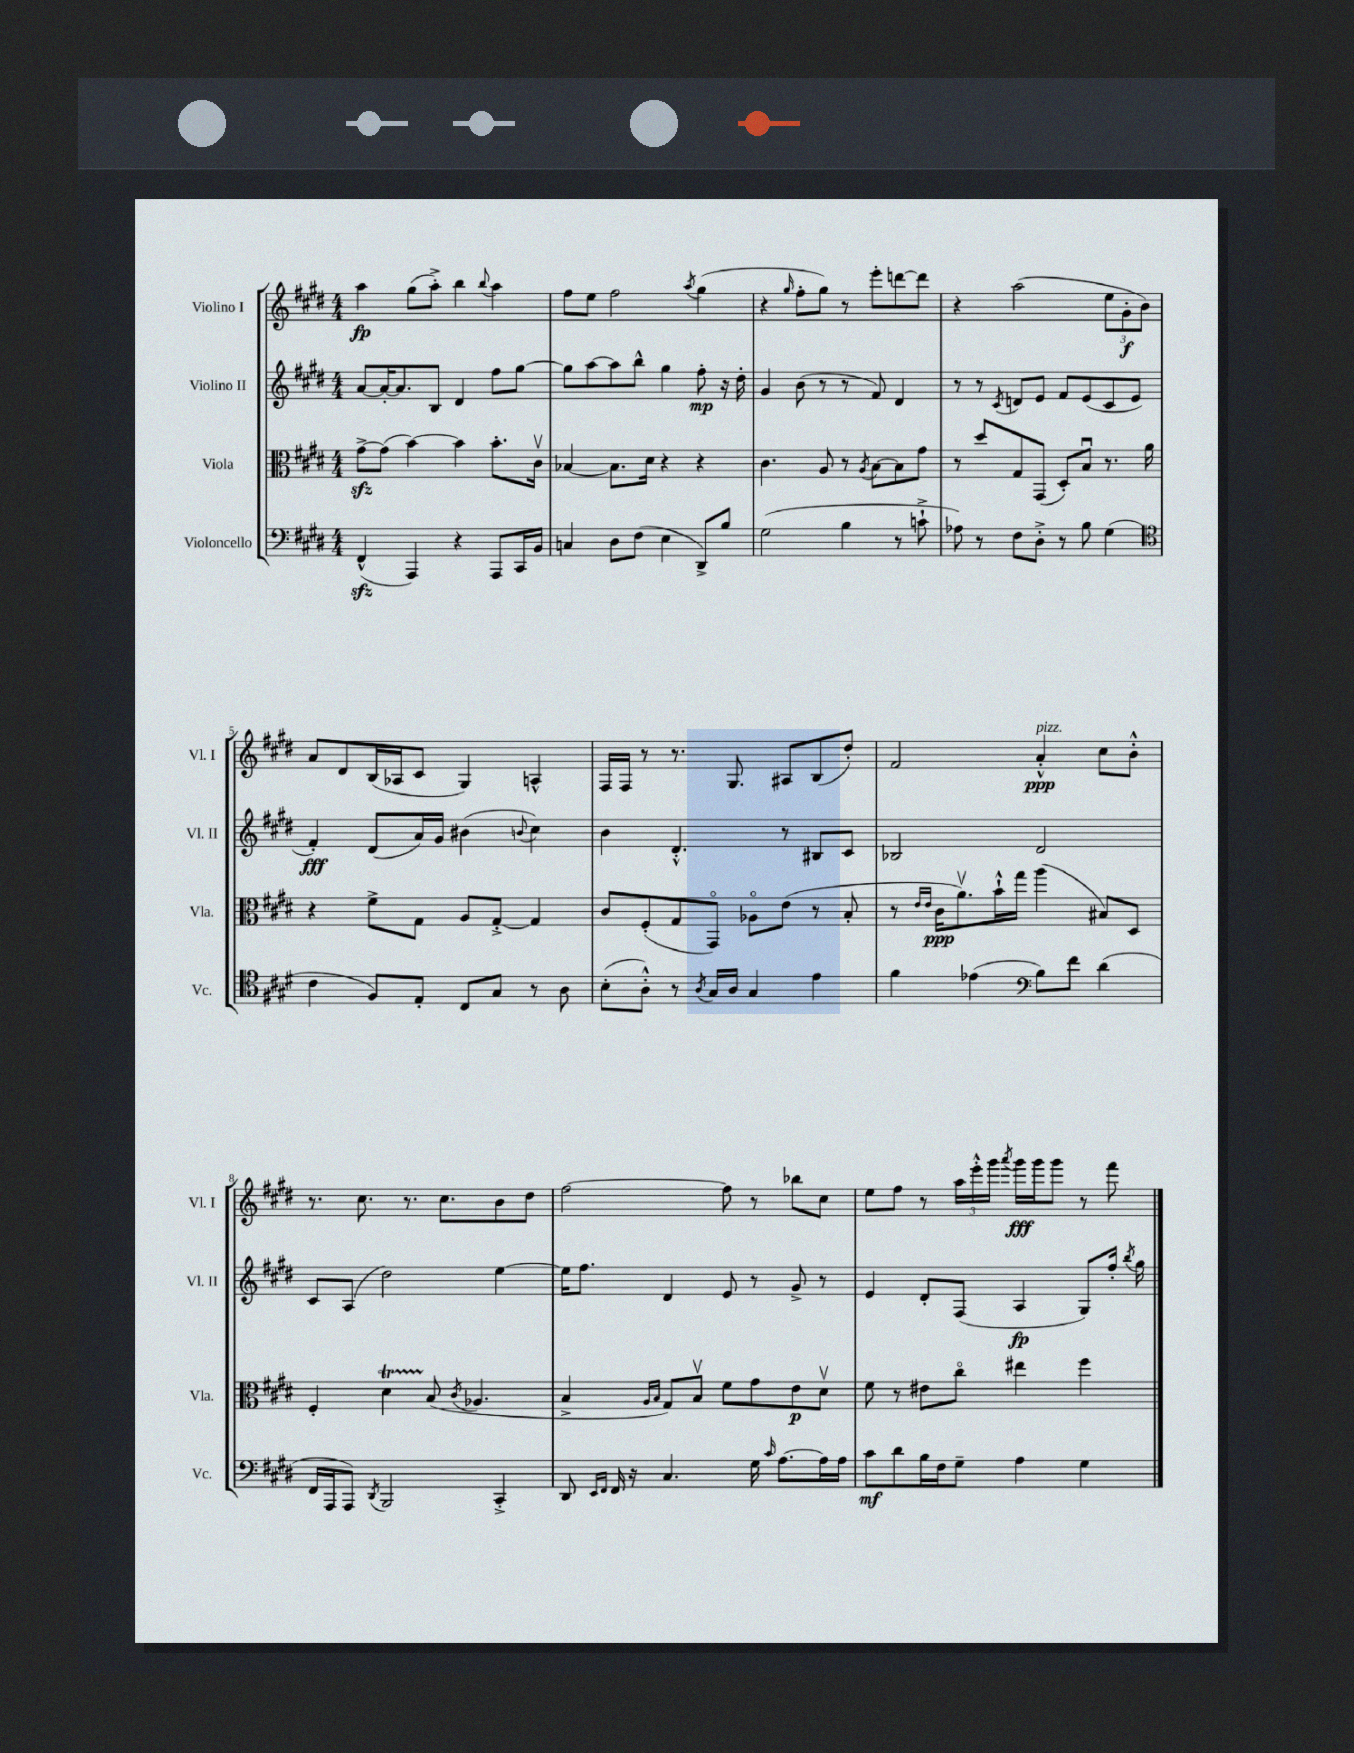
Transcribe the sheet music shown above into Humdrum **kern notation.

**kern	**kern	**kern	**kern
*staff4	*staff3	*staff2	*staff1
*clefF4	*clefC3	*clefG2	*clefG2
*k[f#c#g#d#]	*k[f#c#g#d#]	*k[f#c#g#d#]	*k[f#c#g#d#]
*M4/4	*M4/4	*M4/4	*M4/4
(4FF#^^	[8g#^	[8a	4aa
.	(8g#]	16a'_	.
.	.	8.a]	.
4AAA)	[4b)	.	(8gg#
.	.	8B	8aa'^)
4r	4b]	4d#	4bb
.	.	.	8qqbb
8AAA	8.b'	8ff#	4aa
16CC#	.	[8gg#	.
16BB	16c#v	.	.
=	=	=	=
4C	[4B-	8gg#]	8ff#
.	.	[8aa	8ee
8D#	8.B-]	8aa]	2ff#
(8F#	.	8bb^^	.
.	16d#	.	.
4E	4r	4gg#	.
.	.	.	8qaa
8DD#^)	4r	8ff#'	(4gg#
8B	.	16r	.
.	.	16dd#'	.
=	=	=	=
(2G#	4.c#	4g#	4r
.	.	.	16qqgg#
.	.	(8b	8ff#'
.	8A	8r	8gg#)
4B	8r	8r	8r
.	8qA	.	.
.	[8B	8f#)	8eee'
8r	8B]	4d#	[8ddd
8c`^	8g#	.	8ddd]
=	=	=	=
8A-)	8r	8r	4r
8r	8dd#	8r	.
.	.	8qc#	.
8F#	8G#	8d	(2aa
8D#'^	(8GG#	8e	.
8r	8D#')	8f#	.
8B	8Bu	(8e	.
(4G#	8.r	8c#	12ee
.	.	.	12g#'
.	.	8e	.
.	.	.	12b)
.	16a	.	.
=	=	=	=
*clefC4	*	*	*
4c#	4r	4f#')	8a
.	.	.	8d#
8F#)	8f#^	(8d#	(16B
.	.	.	16A-
8E'	8G#	16a)	8c#
.	.	16g#	.
8C#	8A	(4b#	4G#)
8G#	[8G#'^	.	.
.	.	8qqb	.
8r	4G#]	4cc#)	4A^^
8A	.	.	.
=	=	=	=
(8B'	8c#	4b	16F#
.	.	.	16F#
8A'^^)	(8F#'	.	8r
8r	8G#	4.d#'^^	8.r
8qA	.	.	.
16G#	8GG#o)	.	.
16A	.	.	8.G#
4G#	8A-o	.	.
.	(8e	8r	8A#
4e	8r	8B#	(8B
.	8B'	8c#	8dd#')
=	=	=	=
4f#	8r	2B-	2f#
.	16qqe	.	.
.	16qqe	.	.
.	16c#	.	.
.	8.av)	.	.
(4e-	.	.	.
.	16b`^^	.	.
.	16gg#	.	.
*clefF4	*	*	*
8B)	(4aa	2d#	4a'^^
8f#	.	.	.
(4d#	8B#)	.	8cc#
.	8D#	.	8b'^^
=	=	=	=
16FF#	4F#'	8c#	8.r
16AAA	.	.	.
8AAA)	.	(8A	.
.	.	.	8.cc#
8qDD#	.	.	.
2BBB	4d#	2dd#)	.
.	.	.	8.r
.	(8B	.	.
.	.	.	8.cc#
.	8qc#	.	.
.	4.A-	.	.
4CC#'^	.	[4ee	8b
.	.	.	8dd#
=	=	=	=
8DD#	4B^	16ee]	[2ff#
.	.	8.ff#	.
16qqEE	.	.	.
16qqFF#	.	.	.
16FF#	.	.	.
16r	.	.	.
.	16qqA	.	.
.	16qqB	.	.
4.C#	8G#)	4d#	.
.	8Bv	.	.
.	8f#	8e	8ff#]
16G#	8g#	8r	8r
16qqc#	.	.	.
[8.A	.	.	.
.	8e	8g#^	8bb-
16A]	8d#v	8r	8cc#
16A	.	.	.
=	=	=	=
8c#	8f#	4e	8ee
8d#	8r	.	8ff#
16B	8e#	8d#'	8r
16F#	.	.	.
8G#~	8cc#o	(8F#	24aa
.	.	.	24eee'^^
.	.	.	24ggg#
.	.	.	8qaaa
4A	4ee#	4A	16ggg#
.	.	.	16ggg#
.	.	.	8ggg#
4G#	4ff#	8G#)	8r
.	.	16ff#'	8fff#
.	.	8qbb	.
.	.	16gg#	.
==	==	==	==
*-	*-	*-	*-
